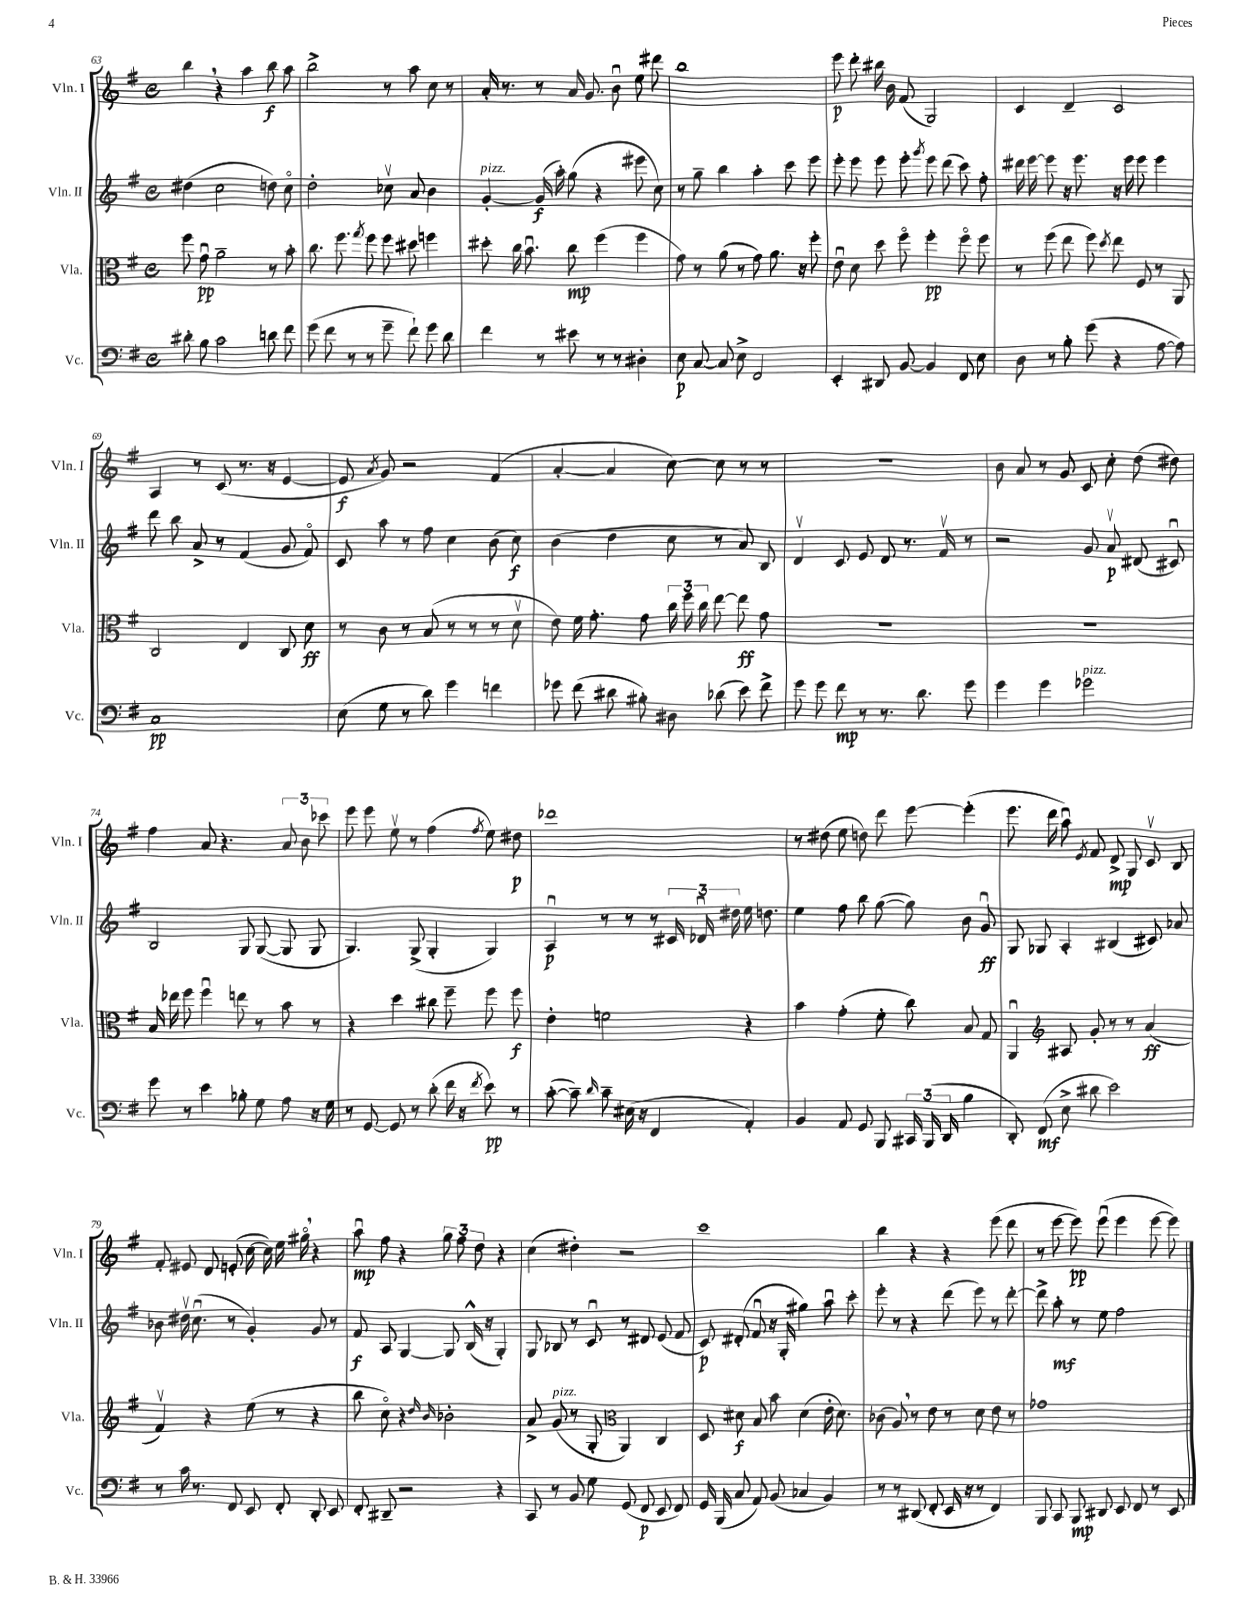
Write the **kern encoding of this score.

**kern	**dynam	**kern	**dynam	**kern	**dynam	**kern	**dynam
*part4	*part4	*part3	*part3	*part2	*part2	*part1	*part1
*staff4	*staff4	*staff3	*staff3	*staff2	*staff2	*staff1	*staff1
*I"Vc.	*	*I"Vla.	*	*I"Vln. II	*	*I"Vln. I	*
*I'Vc.	*	*I'Vla.	*	*I'Vln. II	*	*I'Vln. I	*
*clefF4	*	*clefC3	*	*clefG2	*	*clefG2	*
*k[f#]	*	*k[f#]	*	*k[f#]	*	*k[f#]	*
*M4/4	*	*M4/4	*	*M4/4	*	*M4/4	*
*met(c)	*	*met(c)	*	*met(c)	*	*met(c)	*
=63	=63	=63	=63	=63	=63	=63	=63
8d#X'\	.	8ff#\	.	(4dd#X\	.	4bb,\	.
8B\	.	8gu\	pp	.	.	.	.
2c\	.	2a~\	.	2cc\	.	4r	.
.	.	.	.	.	.	4aa\	.
8dn\	.	8r	.	8ddn\)	.	8bb\	f
8f#\	.	8b'\	.	8cc\	.	8aa\	.
=64	=64	=64	=64	=64	=64	=64	=64
(8g\	.	8.cc\	.	2dd'\	.	2bb^\	.
8f#\	.	.	.	.	.	.	.
.	.	8.ff#\	.	.	.	.	.
8r	.	.	.	.	.	.	.
.	.	8qgg/	.	.	.	.	.
8r	.	8ff#\	.	.	.	.	.
8g~\	.	8ff#\	.	8cc-Xv\	.	8r	.
8f#`\)	.	8dd#X\	.	8a/	.	8aa\	.
8g\	.	4ffn\	.	4b\	.	8cc\	.
8d\	.	.	.	.	.	8r	.
=65	=65	=65	=65	=65	=65	=65	=65
!	!	!	!	!LO:TX:a:i:t=pizz.	!	!	!
4f#\	.	8dd#X'\	.	[4g'/	.	16a'/	.
.	.	.	.	.	.	8.r	.
.	.	16cc\	.	.	.	.	.
.	.	8.bu\	.	.	.	.	.
8r	.	.	.	(16g/]	f	8r	.
.	.	.	.	16aa'\)	.	.	.
8e#X\	.	8cc\	mp	(8gg\	.	16a/	.
.	.	.	.	.	.	8.g/	.
8r	.	(4ff#\	.	4r	.	.	.
8r	.	.	.	.	.	8bu\	.
4D#X'\	.	4ff#\	.	8eee#X\	.	8ee\	.
.	.	.	.	8cc\)	.	8ddd#X\	.
=66	=66	=66	=66	=66	=66	=66	=66
8E\	p	8g\)	.	8r	.	1bb	.
[8C/	.	8r	.	8gg~\	.	.	.
8C/]	.	(8a\	.	4bb\	.	.	.
8E^\	.	8r	.	.	.	.	.
2FF#/	.	8g\)	.	4aa'\	.	.	.
.	.	8.a\	.	.	.	.	.
.	.	.	.	8ccc\	.	.	.
.	.	16r	.	.	.	.	.
.	.	8ff#'\	.	8eee\	.	.	.
=67	=67	=67	=67	=67	=67	=67	=67
4EE'/	.	8eu\	.	8eee'\	.	8eee\	p
.	.	8d\	.	8eee\	.	8ddd'\	.
8DD#X/	.	8dd\	.	8eee\	.	16bb#X\	.
.	.	.	.	.	.	16b\	.
[8BB/	.	8ff#\	.	8eee'\	.	(8f#/	.
.	.	.	.	8qggg/	.	.	.
4BB/]	.	4ff#'\	pp	8eee\	.	2G/)	.
.	.	.	.	(8ddd\	.	.	.
8FF#/	.	8ff#\	.	8ccc\)	.	.	.
8E\	.	8ff#\	.	8ff#'\	.	.	.
=68	=68	=68	=68	=68	=68	=68	=68
8D\	.	8r	.	16ddd#X\	.	4c/	.
.	.	.	.	[16eee\	.	.	.
8r	.	(8ff#\	.	8eee\]	.	.	.
8B'\	.	8ee\	.	16r	.	4d~/	.
.	.	.	.	8.eee\	.	.	.
(8g\	.	8ff#\)	.	.	.	.	.
.	.	8qdd/	.	.	.	.	.
4r	.	8ee\	.	16r	.	2c/	.
.	.	.	.	16eee\	.	.	.
.	.	8F#/	.	8eee\	.	.	.
[8A\	.	8r	.	4eee\	.	.	.
8A\])	.	8AA/	.	.	.	.	.
!!LO:LB:g=z
=69	=69	=69	=69	=69	=69	=69	=69
1C	pp	2C/	.	8ddd\	.	4A/	.
.	.	.	.	8bb\	.	.	.
.	.	.	.	8a^/	.	8r	.
.	.	.	.	8r	.	(8c/	.
.	.	4E/	.	(4f#/	.	8.r	.
.	.	.	.	.	.	16r	.
.	.	8C/	.	8g/	.	[4e/	.
.	.	8d\	ff	8f#/)	.	.	.
=70	=70	=70	=70	=70	=70	=70	=70
(8E\	.	8r	.	8c/	.	8e/]	f
.	.	.	.	.	.	8qa/	.
8G\	.	8c\	.	8aa\	.	8g/)	.
8r	.	8r	.	8r	.	2r	.
8d\)	.	(8B/	.	8ff#\	.	.	.
4g\	.	8r	.	4cc\	.	.	.
.	.	8r	.	.	.	.	.
4fn\	.	8r	.	(8b\	.	(4f#/	.
.	.	8dv\	.	8cc\)	f	.	.
=71	=71	=71	=71	=71	=71	=71	=71
8g-X\	.	8e\)	.	(4b\	.	[4a'/	.
(8f#\	.	16f#\	.	.	.	.	.
.	.	8.g'\	.	.	.	.	.
8d#X\	.	.	.	4dd\	.	4a/]	.
8B#X'\)	.	8g\	.	.	.	.	.
8D#X\	.	24cc\	.	8cc\	.	[8cc\)	.
.	.	24ff#\	.	.	.	.	.
.	.	24cc\	.	.	.	.	.
(8d-X\	.	[8ee\	.	8r	.	8cc\]	.
8e\)	.	8ee\]	ff	8a/)	.	8r	.
8f#^\	.	8g\	.	8B/	.	8r	.
=72	=72	=72	=72	=72	=72	=72	=72
8g\	.	1r	.	4dv/	.	1r	.
8g\	.	.	.	.	.	.	.
8f#\	mp	.	.	8c/	.	.	.
8r	.	.	.	8e/	.	.	.
8.r	.	.	.	8d/	.	.	.
.	.	.	.	8.r	.	.	.
8.d\	.	.	.	.	.	.	.
.	.	.	.	16f#v/	.	.	.
8g\	.	.	.	8r	.	.	.
=73	=73	=73	=73	=73	=73	=73	=73
4g\	.	1r	.	2r	.	8b\	.
.	.	.	.	.	.	8a/	.
4g\	.	.	.	.	.	8r	.
.	.	.	.	.	.	8g/	.
!LO:TX:a:i:t=pizz.	!	!	!	!	!	!	!
2g-X\	.	.	.	8g/	.	8c/	.
.	.	.	.	8av/	p	8cc'\	.
.	.	.	.	(8d#X/	.	(8dd\	.
.	.	.	.	8c#Xu/)	.	8dd#X\)	.
!!LO:LB:g=z
=74	=74	=74	=74	=74	=74	=74	=74
8g\	.	16B/	.	2B/	.	4ff#\	.
.	.	16ee-X\	.	.	.	.	.
8r	.	8ff#\	.	.	.	.	.
4e\	.	4ff#u\	.	.	.	8a/	.
.	.	.	.	.	.	4.r	.
8B-X'\	.	8een\	.	8G/	.	.	.
8G\	.	8r	.	([8G/	.	.	.
8A\	.	8b\	.	8G/]	.	12a/	.
.	.	.	.	.	.	12b\	.
16r	.	8r	.	8G/	.	.	.
.	.	.	.	.	.	12ccc-X\	.
16G\	.	.	.	.	.	.	.
=75	=75	=75	=75	=75	=75	=75	=75
8r	.	4r	.	4.G/)	.	8eee\	.
[8GG/	.	.	.	.	.	8eee\	.
8GG/]	.	4dd\	.	.	.	8eev\	.
8r	.	.	.	(8G^/	.	8r	.
(8d'\	.	8cc#X\	.	4G'/	.	(4ff#\	.
16f#\	.	8ff#~\	.	.	.	.	.
16r	.	.	.	.	.	.	.
8qf#/	.	.	.	.	.	8qff#/	.
8e\)	pp	8ff#\	.	4G/)	.	8ee\)	.
8r	.	8ff#\	f	.	.	8dd#X\	p
=76	=76	=76	=76	=76	=76	=76	=76
([8c'\	.	4e'\	.	4Au/	p	1ddd-X	.
8c~\])	.	.	.	.	.	.	.
16qqd/	.	.	.	.	.	.	.
8c~\	.	2fn\	.	8r	.	.	.
(16E#X\	.	.	.	8r	.	.	.
16r	.	.	.	.	.	.	.
4FF#/	.	.	.	8r	.	.	.
.	.	.	.	24c#X/	.	.	.
.	.	.	.	24d-Xu/	.	.	.
.	.	.	.	24dd#X\	.	.	.
4AA'/)	.	4r	.	16ee\	.	.	.
.	.	.	.	8.ddn\	.	.	.
=77	=77	=77	=77	=77	=77	=77	=77
4BB/	.	4b\	.	4ee\	.	8r	.
.	.	.	.	.	.	(8dd#X\	.
8AA/	.	(4g'\	.	8ff#\	.	8ee\	.
8GG/	.	.	.	8bb\	.	8ddn\)	.
8BBB/	.	8f#'\	.	([8gg\	.	8ddd\	.
24CC#X/	.	8cc\)	.	8gg\])	.	[8eee\	.
(24BBB/	.	.	.	.	.	.	.
24DD/	.	.	.	.	.	.	.
4B\	.	8B/	.	8b\	.	(4eee'\]	.
.	.	8G/	.	8gu/	ff	.	.
=78	=78	=78	=78	=78	=78	=78	=78
8DD'/)	.	4AAu/	.	8G/	.	8.eee\	.
(8FF#/	mf	.	.	8G-X/	.	.	.
.	.	.	.	.	.	16ddd\	.
*	*	*clefG2	*	*	*	*	*
8E^\	.	8A#X/	.	4A'/	.	8aau\)	.
.	.	.	.	.	.	8qe/	.
8d#X\	.	8g'/	.	.	.	8f#/	.
2e\)	.	8r	.	(4B#X/	.	8d^/	mp
.	.	8r	.	.	.	8G/	.
.	.	(4a/	ff	8c#X/)	.	8cv/	.
.	.	.	.	8a-X/	.	8B/	.
!!LO:LB:g=z
=79	=79	=79	=79	=79	=79	=79	=79
8r	.	4f#v/)	.	8b-X\	.	8f#'/	.
16c\	.	.	.	16dd#Xv\	.	8e#X/	.
8.r	.	.	.	(8.ccu\	.	.	.
.	.	4r	.	.	.	8d/	.
8FF#/	.	.	.	8r	.	(8en'/	.
8EE/	.	(8ee\	.	4g'/)	.	[16cc\	.
.	.	.	.	.	.	16cc\])	.
8FF#'/	.	8r	.	.	.	16ee\	.
.	.	.	.	.	.	16gg#X,\	.
8DD'/	.	4r	.	8g/	.	4r	.
8EE/	.	.	.	8r	.	.	.
=80	=80	=80	=80	=80	=80	=80	=80
8FF#'/	.	8bb\	.	8f#/	f	8aau\	mp
8DD#X~/	.	8cc\)	.	8A/	.	8ff#\	.
2r	.	4r	.	[4G/	.	4r	.
.	.	16qqdd/	.	.	.	.	.
.	.	16qqb/	.	.	.	.	.
.	.	2b-X'\	.	8G/]	.	12gg\	.
.	.	.	.	.	.	12ff#\	.
.	.	.	.	(16B^^/	.	.	.
.	.	.	.	.	.	12dd\	.
.	.	.	.	16r	.	.	.
4r	.	.	.	4G'/)	.	4r	.
=81	=81	=81	=81	=81	=81	=81	=81
8CC/	.	8a^/	.	8G/	.	(4cc\	.
!	!	!LO:TX:a:i:t=pizz.	!	!	!	!	!
8r	.	(8g/	.	8B-X/	.	.	.
8BB/	.	8r	.	8r	.	4dd#X'\)	.
8G\	.	8G'/	.	8cu/	.	.	.
*	*	*clefC3	*	*	*	*	*
(8GG/	.	4AA/)	.	8r	.	2r	.
8FF#/	p	.	.	8d#X/	.	.	.
8EE/	.	4C/	.	(8e/	.	.	.
8FF#/)	.	.	.	8f#/	.	.	.
=82	=82	=82	=82	=82	=82	=82	=82
16GG/	.	8D/	.	8c/)	p	1ccc	.
(16BBB/	.	.	.	.	.	.	.
8C/	.	8d#X\	f	(8d#X'/	.	.	.
8AA/)	.	8B/	.	8f#u/	.	.	.
(8BB/	.	8b\	.	16r	.	.	.
.	.	.	.	16G'/	.	.	.
4C-X/	.	(4d#\	.	4gg#X\)	.	.	.
4BB/)	.	16e'\	.	8aau\	.	.	.
.	.	8.d#\)	.	.	.	.	.
.	.	.	.	8ccc'\	.	.	.
=83	=83	=83	=83	=83	=83	=83	=83
8r	.	(8c-X\	.	8eee'\	.	4bb\	.
8r	.	8A,/)	.	8r	.	.	.
(8DD#X/	.	8r	.	4r	.	4r	.
8FF#'/	.	8e\	.	.	.	.	.
16EE/	.	8r	.	(8ddd\	.	4r	.
16r	.	.	.	.	.	.	.
8r	.	8d\	.	8eee\)	.	.	.
4FF#/)	.	8e\	.	8r	.	(8eee\	.
.	.	8r	.	[8ddd'\	.	8ddd\	.
=84	=84	=84	=84	=84	=84	=84	=84
8BBB/	.	1g-X	.	8ddd^\]	.	8r	.
8CC/	.	.	.	8aa'\	mf	[8eee\	.
8BBB/	mp	.	.	8r	.	8eee\])	pp
8DD#X/	.	.	.	8ee\	.	(8eeeu\	.
8EE/	.	.	.	2ff#\	.	4eee\	.
8FF#/	.	.	.	.	.	.	.
8r	.	.	.	.	.	[8eee\	.
8EE/	.	.	.	.	.	8eee\])	.
==	==	==	==	==	==	==	==
*-	*-	*-	*-	*-	*-	*-	*-
